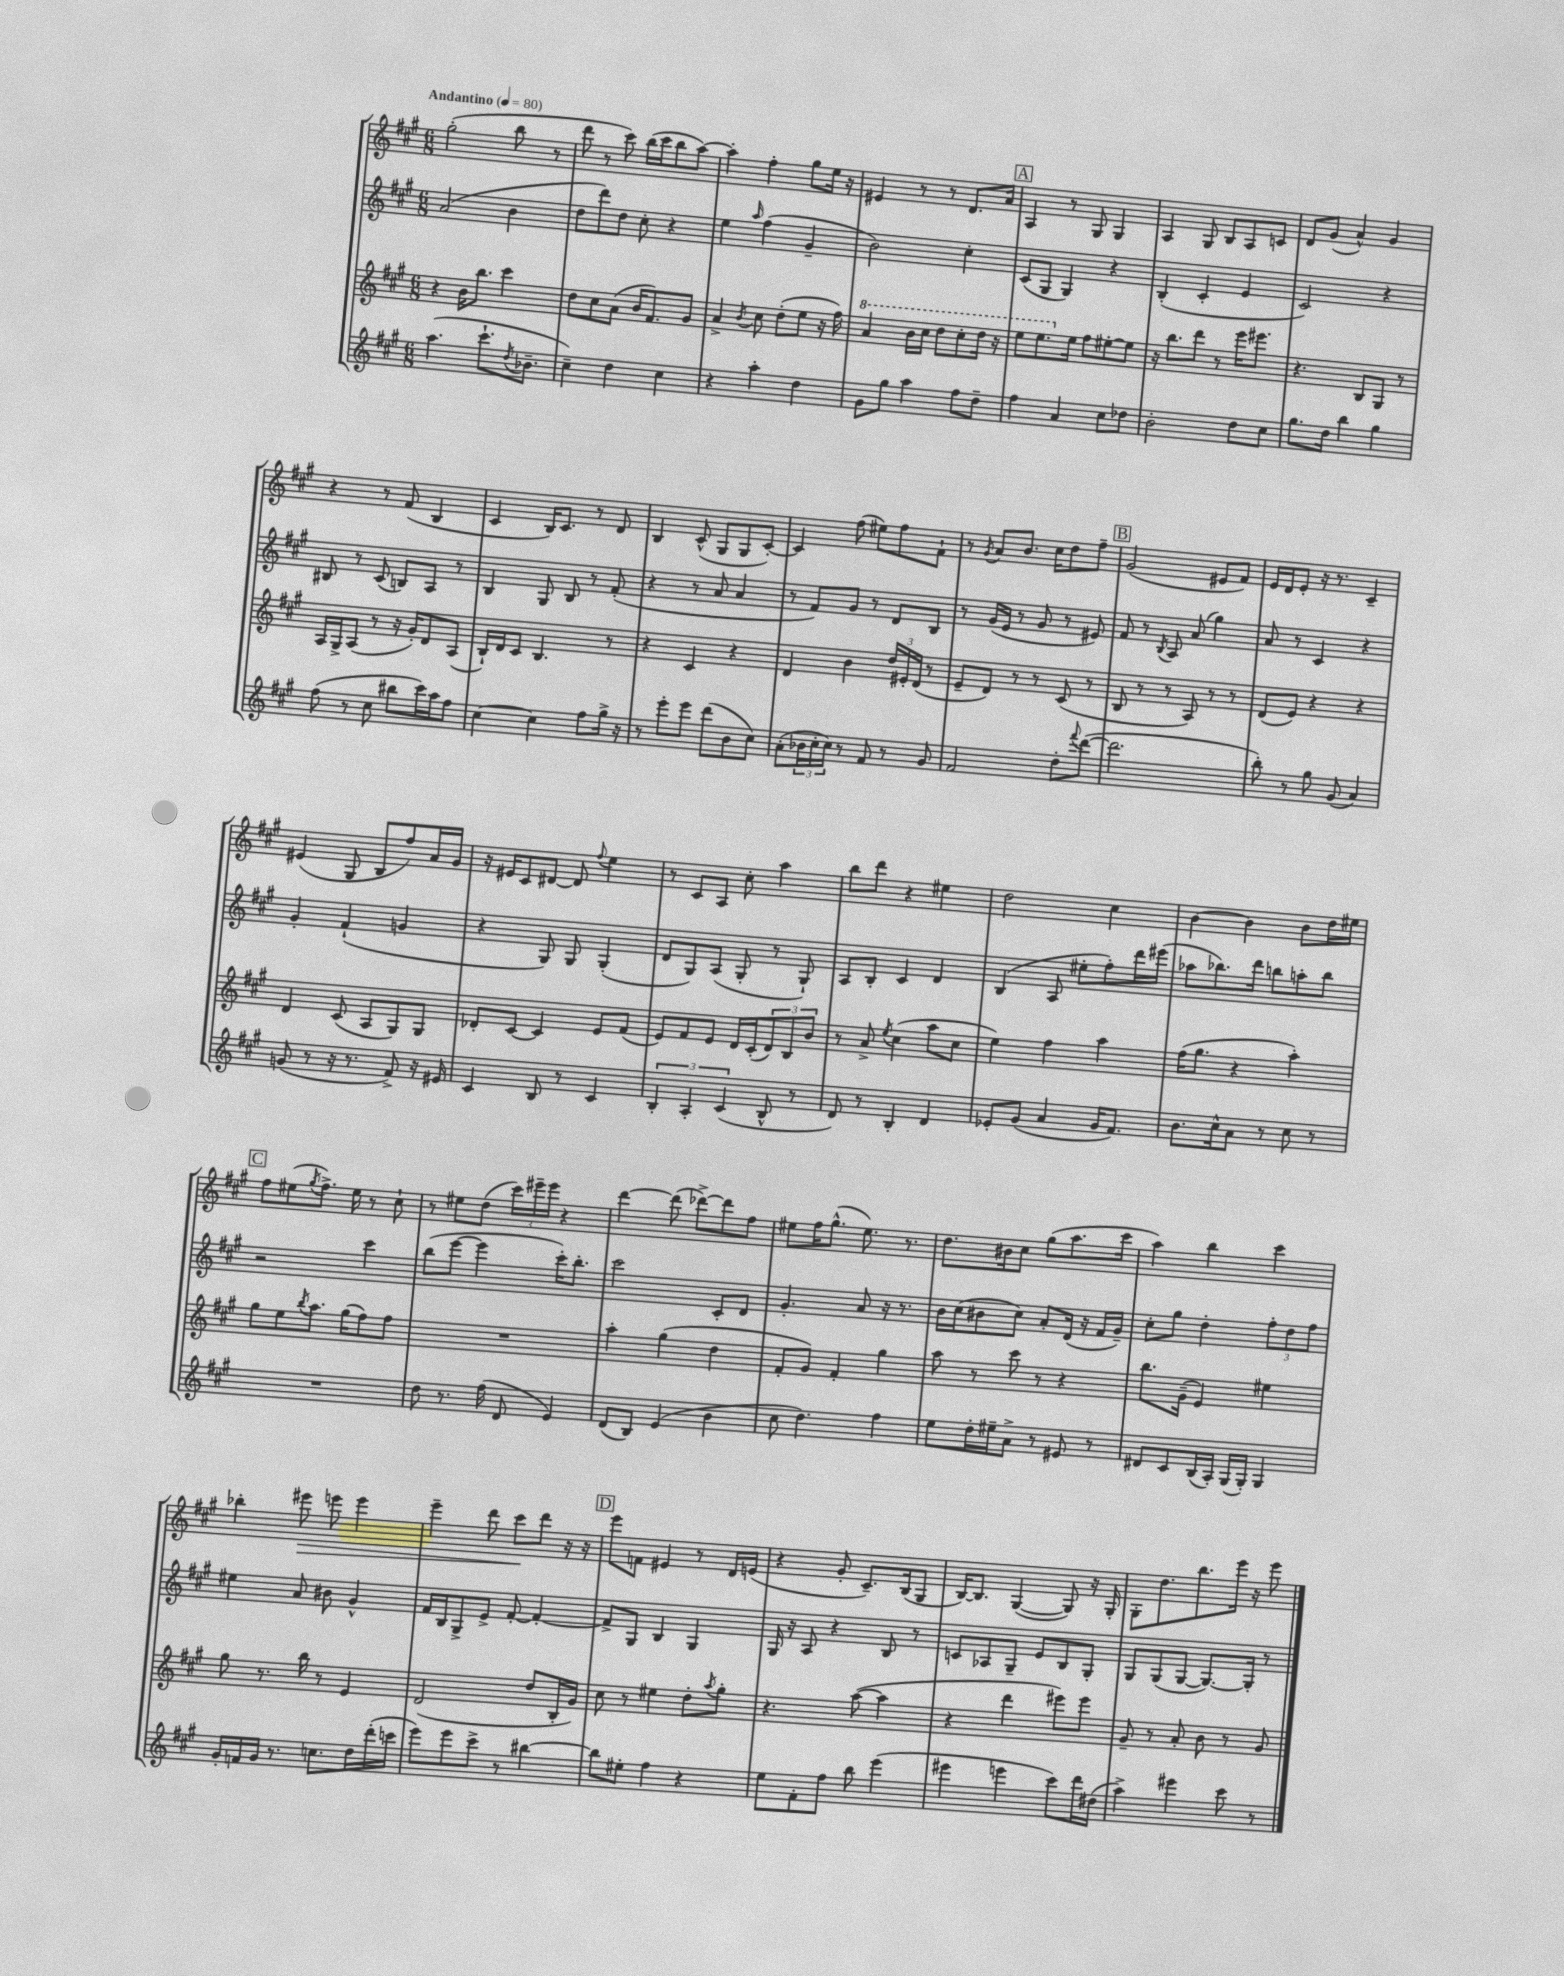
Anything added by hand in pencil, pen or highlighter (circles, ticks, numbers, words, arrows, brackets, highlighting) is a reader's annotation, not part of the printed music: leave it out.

**kern	**kern	**kern	**kern
*staff4	*staff3	*staff2	*staff1
*clefG2	*clefG2	*clefG2	*clefG2
*k[f#c#g#]	*k[f#c#g#]	*k[f#c#g#]	*k[f#c#g#]
*M6/8	*M6/8	*M6/8	*M6/8
*MM80	*MM80	*MM80	*MM80
(4.aa\	4r	(2a/	(2gg#'\
.	16b\LK	.	.
.	8.bb\J	.	.
8.ccc#`\L	.	.	.
.	4ccc#\	4b\	8bb\
8qdd/	.	.	.
8.b-~\J	.	.	.
.	.	.	8r
=	=	=	=
4cc#~\)	8dd\L	8dd\L	8ddd\
.	8cc#\	8ddd\)	8r
4dd\	(8a\J	8dd\J	8ccc#\)
.	16b/LK	8cc#'\	(16bb\LL
.	8.f#/)	.	16ccc#\J
4cc#\	.	4r	8bb\
.	8g#/J	.	[8aa\J)
=	=	=	=
4r	4a^/	4ee\	4aa'\]
.	8qb/	16qqaa/	.
4aa'\	8cc#\	(4ff#\	4ff#'\
.	(8dd'\L	.	.
4dd\	8ee\J	4g#~/	8gg#\L
.	16r	.	16ee\Jk
.	16ff#\)	.	16r
=	=	=	=
8g#\L	4aa/	2b\)	4e#/
8gg#\J	.	.	.
4aa\	16bb\LL	.	8r
.	16ccc#\JJ	.	.
.	8ddd\L	.	8r
8ff#\L	8ccc#'\	4cc#'\	8.d/L
8dd~\J	16ddd\Jk	.	.
.	16r	.	16a/Jk
=	=	=	=
4ff#\	8eee\L	(8c#/L	4A/
.	8.eee\	8G#/J	.
4a/	.	4G#/)	8r
.	16ee\Jk	.	.
.	8ff#\L	.	8G#/
8cc#\L	[8ee#'\	4r	4G#/
8dd-\J	8ee#\]J	.	.
=	=	=	=
2b'\	16r	(4B'/	4A/
.	8.bb\L	.	.
.	8ddd\J	4c#'/	8G#/
.	8r	.	8B/L
8dd\L	16eee\LK	4e/	8A/
.	8.eee#\J	.	.
8cc#\J	.	.	8c/J
=	=	=	=
8.gg#\L	4.r	2c#/)	8d/L
.	.	.	(8g#/J
16dd\Jk	.	.	.
4bb\	.	.	4a^^/)
.	8B/L	.	.
4gg#\	8G#/J	4r	4g#/
.	8r	.	.
=	=	=	=
(8ff#\	16A/LL	8B#/	4r
.	16G#^/J	.	.
8r	(8A/J	8r	.
8cc#\	8r	(8c#/	8r
8bb#\L	16r	8B/L)	(8f#/
.	16g#'/LK)	.	.
16ccc#\L)	8d/	8A/J	4B/
16aa\J	.	.	.
8ff#\J	(8A/J	8r	.
=	=	=	=
[4cc#\	16B`/LL)	4B/	4c#/
.	16d/J	.	.
.	8c#/J	.	.
4cc#\]	4.B/	8G#/	16B/LK)
.	.	.	8.c#/J
.	.	8B/	.
8ff#\L	.	8r	8r
16gg#^\Jk	8r	(8f#'/	8d/
16r	.	.	.
=	=	=	=
8r	4r	4r	4B/
8eee'\L	.	.	.
8eee\J	4c#/	8r	(8c#^^/
(8ddd\L	.	8a/	8G#/L
8b\	4r	4a/	8G#/
8cc#\J)	.	.	[8c#'/J)
=	=	=	=
(8a'\L	4d/	8r	4c#/]
24b-\L	.	8f#/L)	.
24cc#'\	.	.	.
24cc#\JJ)	.	.	.
8r	4b\	8g#/J	(8ff#\
8f#/	.	8r	8ee#\L)
8r	24dd/LL	8d/L	8ff#\
.	24e#'/	.	.
.	(24d/JJ	.	.
8g#/	8r	8B/J	8f#`\J
=	=	=	=
2f#/	8e~/L	8r	8r
.	.	.	8qg#/
.	8d/J)	(16g#/LL	8a/L
.	.	16e/JJ	.
.	8r	8r	8.b/J
.	8r	8g#/	.
.	.	.	16cc#\LK
8dd'\L	(8c#/	8r	8dd\
8qqfff#/	.	.	.
([8ddd\J	8r	8e#/)	8ff#~\J
=	=	=	=
2.ddd\]	8B/	8f#/	(2g#/
.	8r	8r	.
.	.	8qB/	.
.	8r	8A/	.
.	8A/)	(8a/	.
.	8r	4gg#\)	8e#/L
.	8r	.	8f#/J)
=	=	=	=
8bb'\)	(8d/L	8a/	16e/LL
.	.	.	16d/J
8r	8e/J)	8r	8e'/J
8gg#\	4r	4c#/	16r
.	.	.	8.r
(8g#/	.	.	.
4a/)	4r	4r	4c#~/
=	=	=	=
(8g/	4d/	4g#'/	(4e#/
8r	.	.	.
16r	(8c#/	(4f#`/	8G#/
8.r	.	.	.
.	8A/L	.	8B/L
8f#^/)	8G#/)	4g/	8ff#/)
16r	8G#/J	.	16a/L
16e#/	.	.	16g#/JJ
=	=	=	=
4c#/	8d-'/L	4r	16r
.	.	.	16e#/LK
.	[8c#/J	.	8c#/
8B/	4c#/]	8G#/)	[8d#/J
8r	.	8G#/	8d#/]
.	.	.	8qqff#/
4c#/	8e/L	(4G#'/	4ee\
.	(8f#/J	.	.
=	=	=	=
6B'/	8e/L)	8d/L	8r
.	8f#/	8G#/)	8c#/L
6A'/	.	.	.
.	8e/J	(8A/J	8A/J
(6c#/	.	.	.
.	16d/LL	8G#'/	8cc#'\
.	(16c#'/J	.	.
8B^^/	12d/)	8r	4aa\
.	12B/	.	.
8r	.	8G#`/)	.
.	12b/J	.	.
=	=	=	=
8d/)	8r	8A/L	8bb\L
8r	8a^/	8B'/J	8ddd\J
.	8qee/	.	.
4B'/	(4cc#\	4c#/	4r
4d/	8aa\L	4d/	4ee#\
.	8cc#\J	.	.
=	=	=	=
8e-'/L	4ee\)	(4B/	2dd\
(8g#/J	.	.	.
4a/	4ff#\	8A/	.
.	.	8ee#'\L	.
16g#/LK	4aa\	8ff#'\)	4cc#\
8.f#/J)	.	.	.
.	.	16ddd\L	.
.	.	(16eee#\JJ	.
=	=	=	=
8.b\L	(16ff#\LK	8aa-\L	[4b\
.	8.gg#\J	.	.
.	.	8.bb-\)	.
16cc#^^\k	.	.	.
8a\J	4r	.	4b\]
.	.	16ddd\Jk	.
8r	.	8bb\L	.
8cc#\	4aa'\)	8aa'\	8b\L
8r	.	8bb\J	16dd\L
.	.	.	16ee#\JJ
=	=	=	=
2.r	8gg#\L	2r	8ff#\L
.	8ee\	.	(8ee#\
.	8qbb/	.	8qgg#/
.	8.aa\J	.	8.ff#^\J)
.	(16gg#\LK	.	16ee#\
.	8ff#\)	4ccc#\	8r
.	8ff#\J	.	8cc#`\
=	=	=	=
8dd\	2.r	(8bb\L	8r
8.r	.	[8eee\J	8ee#\L
.	.	4eee\]	(8dd\J
(16ff#\	.	.	.
8d/	.	.	24ccc#\LL)
.	.	.	24eee#~\
.	.	.	24eee#\JJ
4e/)	.	16ccc#'\LK)	4r
.	.	8.bb'\J	.
=	=	=	=
(8d/L	4aa'\	2ccc#\	[4ddd\
8B/J)	.	.	.
(4e/	(4gg#\	.	(8ddd\]
.	.	.	[8ddd-^\L)
4b\	4dd\	8c#'/L	8ddd-\]
.	.	8d/J	8ff#\J
=	=	=	=
8cc#\	8f#'/L	4.g#'/	8ee#\L
4.dd\)	8g#/J)	.	16ff#\K
.	.	.	(8.gg#^^\J
.	4f#'/	.	.
.	.	8a/	8.ee#\)
4ff#\	4gg#\	16r	.
.	.	8.r	8.r
=	=	=	=
8ee\L	8aa\	16b\LL	8.dd\L
.	.	(16cc#\J	.
16dd'\L	8r	8b#\	.
16ee#~\J	.	.	16b#\k
8a^\J	8ccc#\	8cc#\J)	8cc#\J
8r	8r	8a'/L	(8gg#\L
8e#/	4r	(16d/Jk	8.aa\
.	.	16r	.
8r	.	16f#/LL	.
.	.	16g#~/JJ)	16ccc#\Jk
=	=	=	=
8d#/L	8.bb\L	8cc#'\L	4aa\)
8c#/	.	8gg#\J	.
.	(16g#~\Jk	.	.
(16B/L	4e/)	4dd'\	4bb\
16A'/JJ)	.	.	.
(16G#/LL	.	.	.
16G#'/JJ)	.	.	.
4G#/	4ee#\	12ff#'\L	4ccc#\
.	.	12dd\	.
.	.	12ff#\J	.
=	=	=	=
16g#'/LL	8gg#\	4ee#\	4bb-'\
16f/	.	.	.
16g#/JJ	8.r	.	.
8.r	.	.	.
.	.	8a/	8eee#\
.	16bb\	.	.
8.cc\L	8r	8b#\	8eee\
.	4e/	4g#^^/	4eee\
16dd\L	.	.	.
(16ddd'\	.	.	.
16ccc\JJ	.	.	.
=	=	=	=
8eee\L)	(2d/	16f#/LL	4eee~\
.	.	16B/J	.
8eee\	.	8G#^/	.
8ccc#^\J	.	8e^/J	8ddd\
8r	.	[8f#'/	8ccc#\L
[4bb#\	8dd/L	4f#'/_	8ddd\J
.	16B'/L	.	16r
.	16g#/JJ)	.	16r
=	=	=	=
8bb#\]L	8cc#\	8f#^/]L	8eee\L
8ee#'\J	8r	8G#/J	8f\J
4ff#\	4ee#\	4B/	4e#/
4r	8dd'\L	4G#/	8r
.	8qaa/	.	.
.	8gg#'\J	.	16d/LL
.	.	.	(16e/JJ
=	=	=	=
8ee\L	4.r	16G#/	4r
.	.	16r	.
8f#'\	.	8A/	.
8ff#\J	.	4r	8g#'/
8bb\	([8aa\	.	8.c#~/L)
(4eee\	4aa\]	8B/	.
.	.	.	(16B/k
.	.	8r	8G#/J
=	=	=	=
4eee#\	4r	8c/L	[16B/LK)
.	.	.	8.B/]J
.	.	8A-/	.
4eee\	4ddd\	8G#~/J	([4G#/
.	.	8e/L	.
8ccc#\L)	8eee#\L)	8B/	8G#/])
16ddd\L	8eee#\J	8G#'/J	16r
(16dd#\JJ	.	.	16G#'/
=	=	=	=
4aa^\)	8g#~/	8G#/L	8G#'\L
.	8r	(8G#/	8.dd\
4eee#\	8a'/	[8G#/J	.
.	.	.	8.bb\
.	8b\	8.G#/_L)	.
8ccc#\	8r	.	16eee\Jk
.	.	16G#'/]Jk	16r
8r	8g#/	8r	8eee\
==	==	==	==
*-	*-	*-	*-
